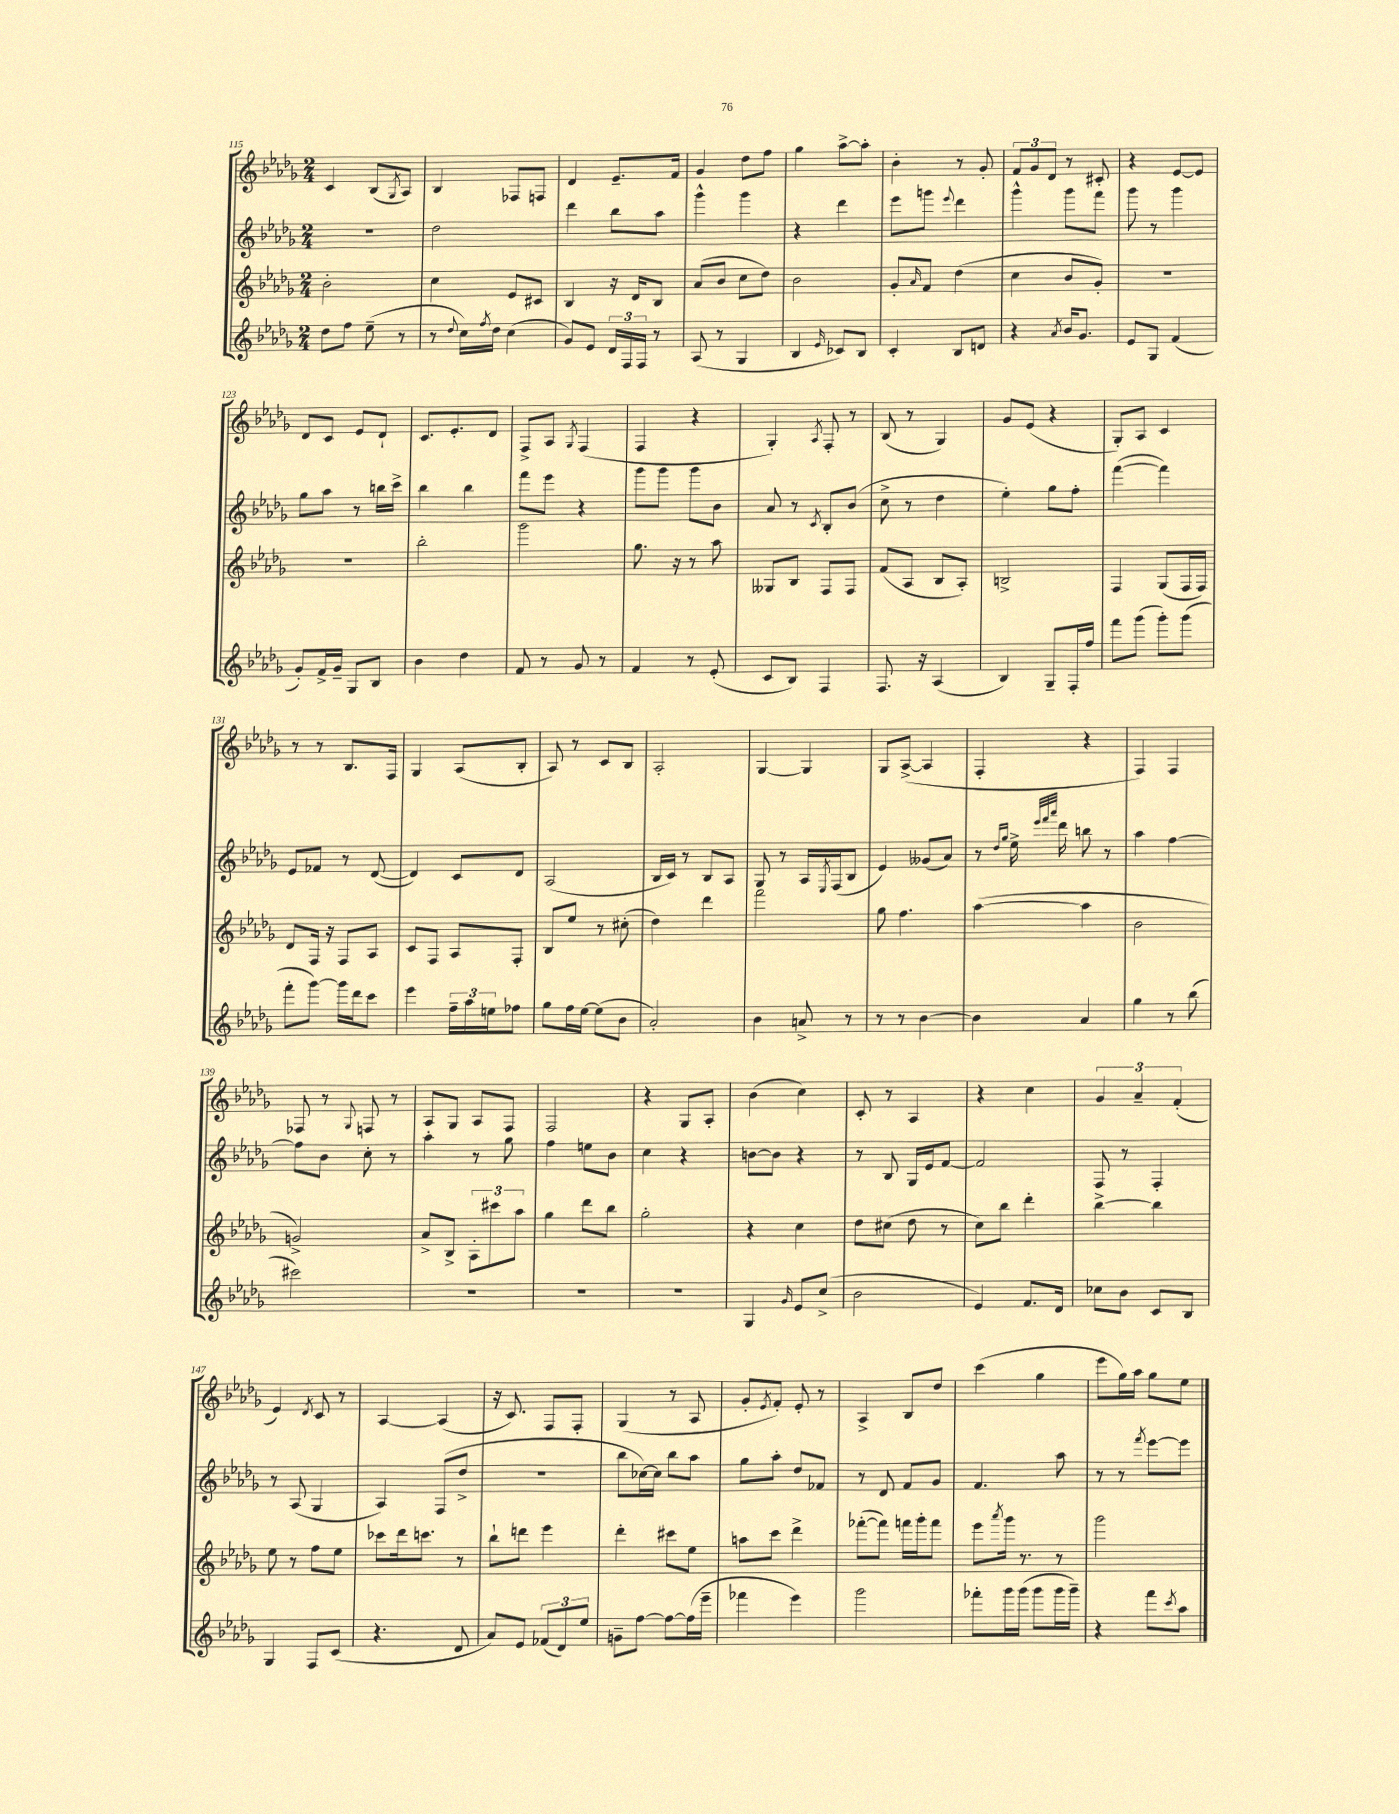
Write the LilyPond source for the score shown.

<<
\new StaffGroup <<
\new Staff = "s0" {
    \clef treble \key des \major \numericTimeSignature \time 2/4
    c'4 bes8( \acciaccatura { ges8 } aes8) |
    bes4 fes8 f8 |
    des'4 ees'8.-- f'16 |
    ges'4 des''8 f''8 |
    ges''4 aes''8~-> aes''8-. |
    bes'4-. r8 ges'8-. |
    \tuplet 3/2 { f'8 ges'8 des'8 } r8 cis'8-. |
    r4 ees'8~ ees'8 |
    des'8 c'8 ees'8 des'8-! |
    c'8. ees'8.-. des'8 |
    f8-> aes8 \acciaccatura { ges8 } f4( |
    f4 r4 |
    ges4-.) \acciaccatura { aes8 } f8-. r8 |
    bes8( r8 ges4) |
    ges'8 ees'8( r4 |
    ges8-.) aes8 c'4 |
    r8 r8 bes8. f16 |
    ges4 aes8( bes8-. |
    aes8) r8 c'8 bes8 |
    aes2-. |
    ges4~ ges4 |
    ges8 aes8~->( aes4 |
    f4-. r4 |
    f4) f4 |
    fes8 r8 \appoggiatura { ges8 } f8 r8 |
    aes8 ges8 aes8 f8 |
    f2 |
    r4 ges8 aes8-. |
    bes'4( c''4) |
    c'8-. r8 aes4 |
    r4 c''4 |
    \tuplet 3/2 { ges'4 aes'4-- f'4-.( } |
    ees'4) \acciaccatura { des'8 } c'8 r8 |
    aes4~ aes4( |
    r16 c'8.) f8 f8-. |
    ges4( r8 aes8 |
    ges'8-. \acciaccatura { ees'8 } f'8-.) ees'8-. r8 |
    aes4-> bes8 des''8 |
    c'''4( ges''4 |
    ees'''8 ges''16) aes''16 ges''8 ees''8 \bar "|." |
}
\new Staff = "s1" {
    \clef treble \key des \major \numericTimeSignature \time 2/4
    r2 |
    des''2 |
    des'''4 bes''8 aes''8 |
    ges'''4-^ ges'''4 |
    r4 des'''4 |
    ees'''8 g'''8 \appoggiatura { ees'''8 } des'''4 |
    ges'''4-^ ges'''8 f'''8 |
    ges'''8 r8 ges'''4 |
    ges''8 aes''8 r8 b''16 c'''16-> |
    bes''4 bes''4 |
    f'''8 ees'''8 r4 |
    ges'''8 ges'''8 ges'''8 bes'8 |
    aes'8 r8 \acciaccatura { c'8 } bes8-. bes'8( |
    c''8-> r8 des''4 |
    ees''4-.) ges''8 f''8-. |
    f'''4~( f'''4) |
    ees'8 fes'8 r8 des'8~( |
    des'4) c'8 des'8 |
    aes2( |
    bes16 c'16) r8 bes8 aes8 |
    ges8 r8 aes16 \acciaccatura { ees8 } f16( bes8 |
    ees'4) geses'8( aes'8) |
    r8 \grace { des''16 ges''16 } ees''16-> \grace { ees'''32 f'''32 aes'''32 } des'''16 b''8 r8 |
    aes''4 f''4~ |
    f''8 bes'8 c''8-. r8 |
    aes''4-. r8 ges''8 |
    f''4 e''8 bes'8 |
    c''4 r4 |
    b'8~ b'8 r4 |
    r8 bes8 ges16 ees'16 f'8~ |
    f'2 |
    f8 r8 f4-. |
    r8 aes8( ges4 |
    aes4) f8( des''8-> |
    R2 |
    bes''8 ces''16~) ces''16 bes''8 aes''8 |
    ges''8 aes''8-. des''8 fes'8 |
    r8 des'8 f'8 ges'8 |
    f'4. aes''8 |
    r8 r8 \acciaccatura { f'''8 } ees'''8~ ees'''8 \bar "|." |
}
\new Staff = "s2" {
    \clef treble \key des \major \numericTimeSignature \time 2/4
    bes'2-. |
    c''4 ees'8 cis'8 |
    bes4 r16 des'16 bes8 |
    aes'8( bes'8 c''8 des''8) |
    bes'2 |
    ges'8-. \grace { aes'16 } f'8 des''4( |
    c''4 bes'8 ges'8-.) |
    R2 |
    R2 |
    bes''2-. |
    ges'''2 |
    ges''8. r16 r8 aes''8 |
    geses8 bes8 f8 f8 |
    f'8( aes8 bes8 aes8-.) |
    b2-> |
    f4 ges8( f16 f16) |
    des'8 f16 r16 f8 aes8 |
    c'8 f8 aes8 f8-. |
    bes8 ees''8 r8 cis''8-.( |
    des''4) des'''4 |
    f'''2 |
    ges''8 f''4. |
    aes''4~( aes''4 |
    bes'2 |
    g'2->) |
    aes'8-> bes8-> \tuplet 3/2 { aes8-. cis'''8 aes''8 } |
    ges''4 des'''8 bes''8 |
    ges''2-. |
    r4 c''4 |
    des''8 cis''8( des''8 r8 |
    c''8) bes''8 des'''4-. |
    bes''4~-> bes''4 |
    ees''8 r8 f''8 ees''8 |
    ces'''8 des'''16 c'''8. r8 |
    bes''8-! d'''8 ees'''4 |
    des'''4-. cis'''8 ees''8 |
    a''8 c'''8 des'''4-> |
    fes'''8~-.( fes'''8) f'''16 ges'''16-. f'''8 |
    ees'''8 \acciaccatura { aes'''8 } ges'''16 r8. r8 |
    ges'''2 \bar "|." |
}
\new Staff = "s3" {
    \clef treble \key des \major \numericTimeSignature \time 2/4
    des''8 f''8 ees''8--( r8 |
    r8 \appoggiatura { des''8 } c''16) \acciaccatura { f''8 } des''16 c''4( |
    ges'8) ees'8 \tuplet 3/2 { des'16 f16 f16 } r8 |
    aes8( r8 ges4 |
    bes4 \grace { ees'16 } ces'8) bes8 |
    c'4-. bes8 d'8 |
    r4 \acciaccatura { aes'8 } bes'16 ges'8. |
    ees'8 ges8 f'4( |
    ges'8-.) f'16-> ges'16-- ges8 bes8 |
    bes'4 des''4 |
    f'8 r8 ges'8 r8 |
    f'4 r8 ees'8-.( |
    c'8 bes8) f4 |
    f8. r16 aes4( |
    bes4) ges8-- f16-. f''16 |
    f'''8 ges'''8( ges'''8-.) ges'''8( |
    f'''8-. ges'''8~) ges'''16 des'''16 c'''8 |
    ees'''4 \tuplet 3/2 { f''16-- aes''16 e''16 } fes''8 |
    ges''8 f''16 ees''16~ ees''8( bes'8 |
    aes'2-.) |
    bes'4 a'8-> r8 |
    r8 r8 bes'4~ |
    bes'4 aes'4 |
    ges''4 r8 bes''8( |
    cis'''2) |
    R2 |
    R2 |
    R2 |
    ges4 \grace { ges'16 } ees'8 c''8->( |
    bes'2 |
    ees'4) f'8. des'16 |
    ces''8 bes'8 c'8 bes8 |
    ges4 f8 c'8( |
    r4. des'8 |
    aes'8) ees'8 \tuplet 3/2 { fes'8( des'8) ees''8 } |
    g'8-- f''8~ f''8~ f''16( ees'''16-- |
    fes'''4 ees'''4) |
    ges'''2 |
    fes'''8-. ges'''16 ges'''16( ges'''8 ges'''16 ges'''16--) |
    r4 f'''8 \acciaccatura { c'''8 } aes''8 \bar "|." |
}
>>
>>
\layout { \context { \Score currentBarNumber = #115 } }
